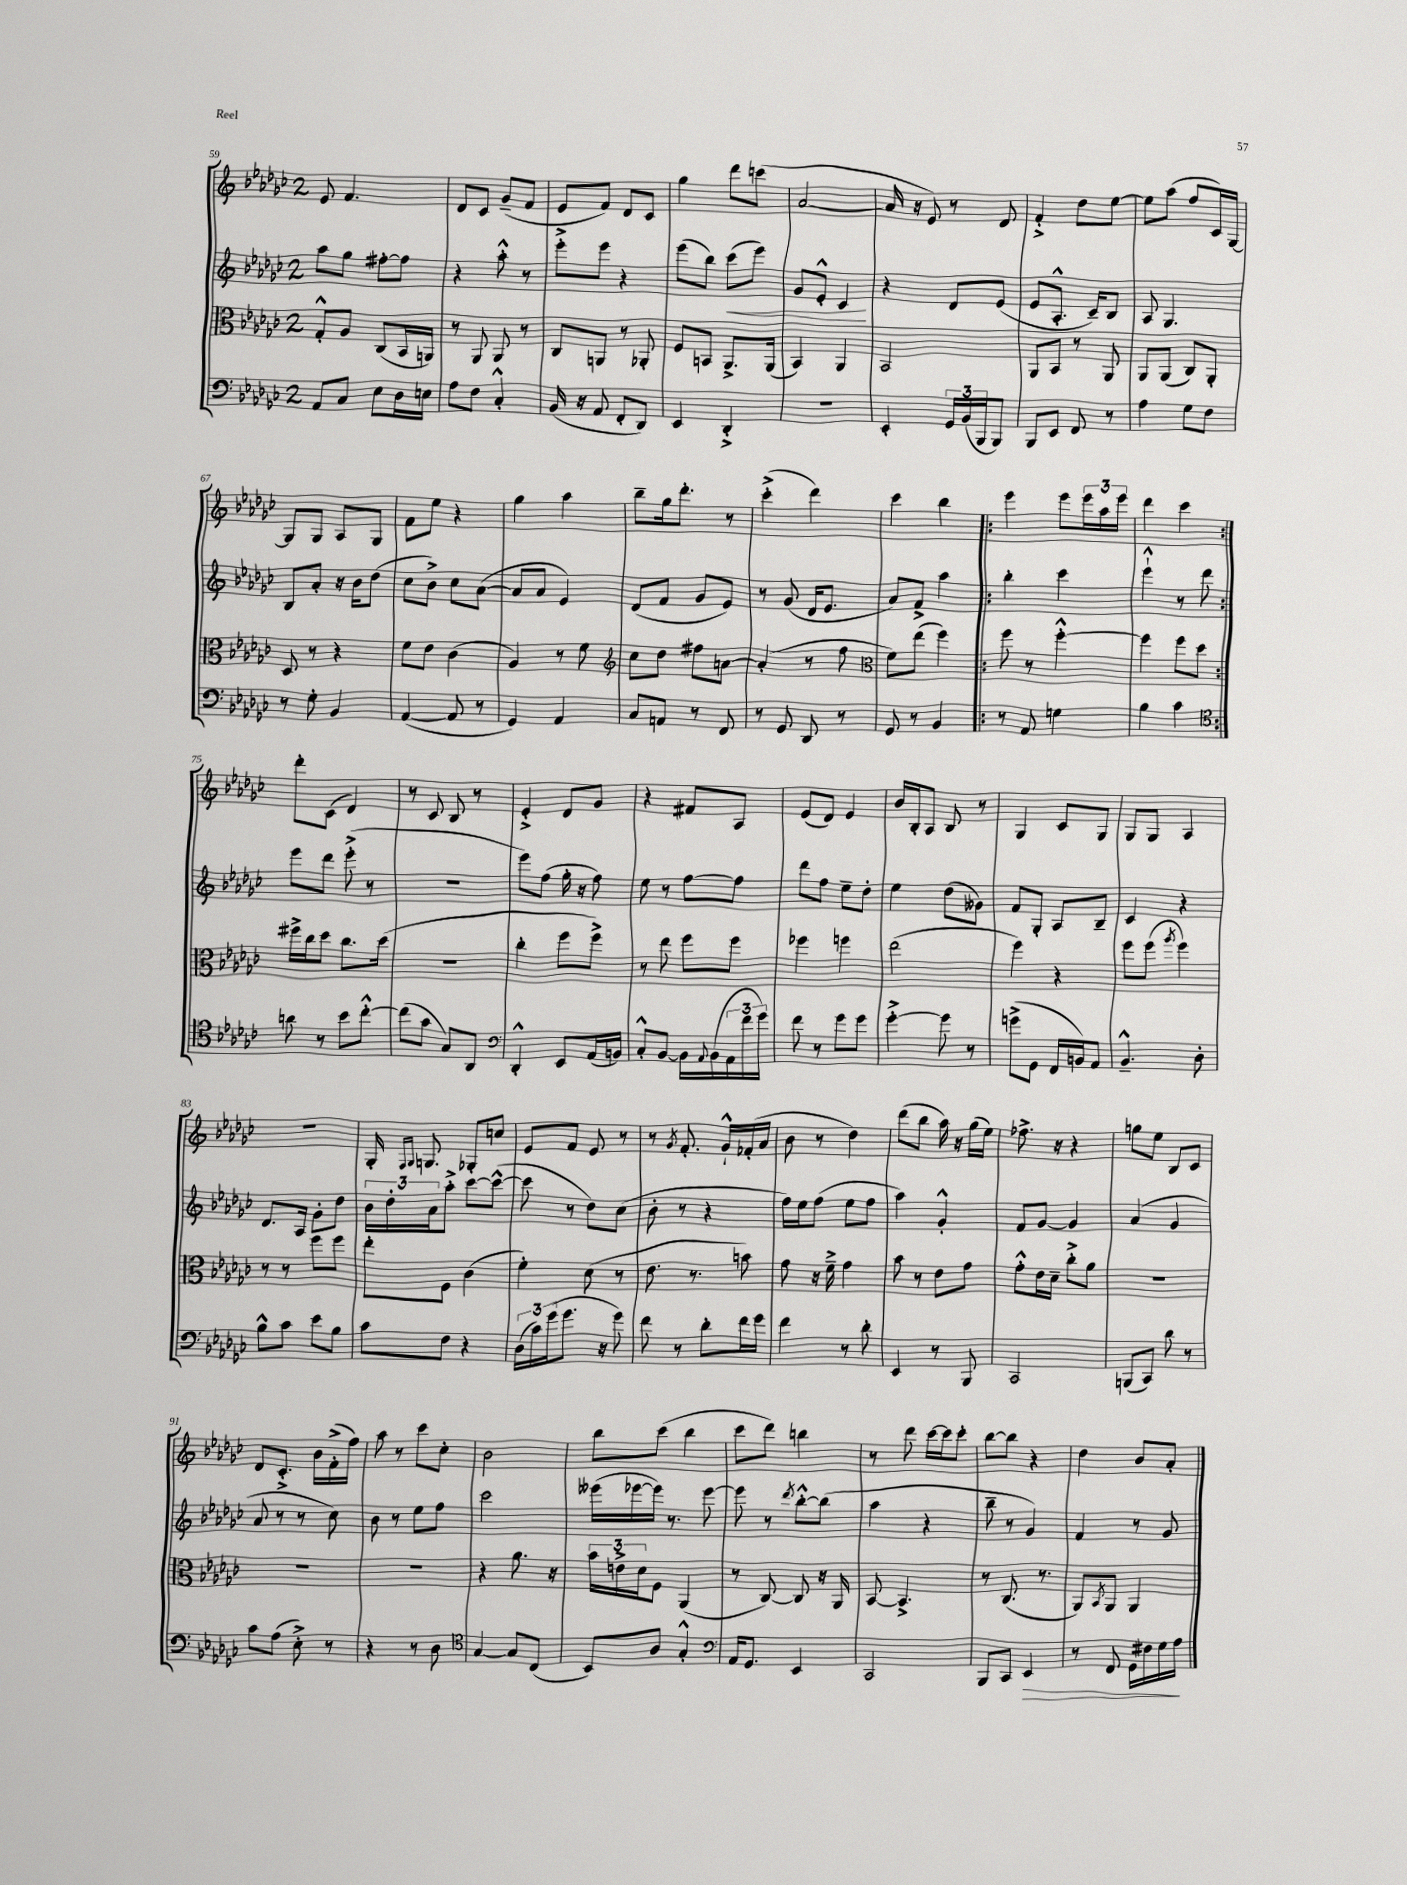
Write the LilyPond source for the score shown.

<<
\new StaffGroup <<
\new Staff = "s0" {
    \clef treble \key ges \major \once \override Staff.TimeSignature.style = #'single-digit \time 2/4
    ees'8 f'4. |
    des'8 ces'8 ges'8--( f'8 |
    ees'8 f'8) des'8 ces'8 |
    ges''4 des'''8 c'''8( |
    aes'2~ |
    aes'16 r16 ees'8) r8 des'8 |
    f'4-.-> des''8 ees''8~ |
    ees''8 aes''8( f''8 ces'16) ges16~ |
    ges8 ges8 aes8 ges8 |
    f'8 ees''8 r4 |
    ges''4 aes''4 |
    bes''8-- ges''16 des'''8.-. r8 |
    ces'''4-.->( des'''4) |
    ces'''4 bes''4 |
    \repeat volta 2 { ees'''4 ees'''8 \tuplet 3/2 { ees'''16 aes''16 ees'''16 } |
    des'''4 ces'''4 | }
    des'''8-. ces'8( des'4) |
    r8 ces'8 bes8 r8 |
    ees'4-.-> des'8 ges'8 |
    r4 fis'8 aes8 |
    ees'8( des'8) ees'4 |
    bes'16 bes16-. aes8 bes8 r8 |
    ges4 ces'8 ges8 |
    ges8 ges8 aes4 |
    R2 |
    ges16-. \grace { f16 ges16 } g8. ges8-. c''8 |
    ees'8 f'8 ees'8 r8 |
    r8 \acciaccatura { ges'8 } f'8.-. ges'16-!-^ fes'16-.( aes'16 |
    bes'8 r8 des''4) |
    des'''8( bes''8 aes''16) r16 ges''16( ees''16) |
    fes''8.-> r16 r4 |
    g''8 ees''8 bes8 ces'8 |
    des'8 ces'8.-.-> bes'16 f'16-.->( f''16) |
    aes''8 r8 ces'''8 ces''8-. |
    bes'2 |
    bes''8 ces'''8( bes''4 |
    ces'''8 des'''8) b''4 |
    r8 des'''8 ces'''16~ ces'''16 ces'''8-. |
    bes''8~ bes''8 r4 |
    des''4 bes'8 aes'8-. \bar "|." |
}
\new Staff = "s1" {
    \clef treble \key ges \major \once \override Staff.TimeSignature.style = #'single-digit \time 2/4
    aes''8 ges''8 fis''8~-. fis''8 |
    r4 aes''8-.-^ r8 |
    ees'''8-.-> ees'''8 r4 |
    ees'''8( bes''8) ces'''8\<( ees'''8) |
    ges'8 ees'8-.-^ ces'4\! |
    r4 des'8 ees'8( |
    ees'8 aes8.-.-^ ces'16--) bes8 |
    aes8 ges4. |
    bes8 aes'8-. r16 bes'16 des''8( |
    ces''8 bes'8->) ces''8 aes'8~( |
    aes'8 aes'8 ees'4) |
    des'8( f'8 ges'8 ees'8) |
    r8 ges'8( des'16 ees'8. |
    aes'8) f'8-> aes''4 |
    \repeat volta 2 { bes''4-. ces'''4 |
    ees'''4-!-^ r8 des'''8 | }
    ees'''8 des'''8 ees'''8-.->( r8 |
    R2 |
    ees'''8) f''8( ges''16-. r16 f''8) |
    ees''8 r8 f''8~ f''8 |
    des'''8 f''8 ees''8-- des''8-. |
    ees''4 des''8( geses'8) |
    f'8 ges8-. aes8 bes8-- |
    ces'4 r4 |
    des'8. aes16 ges'8-. des''8 |
    \tuplet 3/2 { bes'16 des''16-. aes'16 } aes''8-.-> ces'''8~ ces'''8~-^( |
    ces'''8 r8 des''8) ces''8( |
    bes'8-. r8 r4 |
    f''16) ees''16 f''8( ees''8 f''8 |
    aes''4) ges'4-.-^ |
    f'8 ges'8~ ges'4 |
    aes'4( ges'4 |
    aes'8 r8 r8 ces''8) |
    bes'8 r8 ees''8 f''8 |
    ces'''2 |
    eeses'''16( ees'''16~ ees'''16) r8. ees'''8~ |
    ees'''8 r8 \acciaccatura { des'''8 } bes''8~-.-^ bes''8( |
    aes''4 r4 |
    bes''8-- r8 ges'4) |
    f'4 r8 ges'8 \bar "|." |
}
\new Staff = "s2" {
    \clef alto \key ges \major \once \override Staff.TimeSignature.style = #'single-digit \time 2/4
    ges8-.-^ aes8 ces8( bes,16 a,16) |
    r8 aes,8 aes,8 r8 |
    ces8 a,8 r8 aes,8-. |
    f8 b,8 aes,8.-> aes,16( |
    bes,4) aes,4 |
    bes,2 |
    aes,8 bes,8 r8 aes,8 |
    aes,8 aes,8( ces8) aes,8-. |
    des8 r8 r4 |
    f'8 ees'8 ces'4( |
    aes4) r8 f'8 |
    \clef treble ces''8 des''8 fis''8 a'8~ |
    a'4-.( r8 f''8 |
    \clef alto f'8) ees''8( f''4) |
    \repeat volta 2 { f''8 r8 f''4~-.-^ |
    f''4 f''8 des''8 | }
    fis''16-> ces''16 des''8 ces''8. des''16( |
    R2 |
    ces''4-. f''8 f''8->) |
    r8 ees''8 f''8 f''8 |
    fes''4 f''4 |
    ees''2( |
    f''4) r4 |
    f''8 f''8( \acciaccatura { aes''8 } f''4) |
    r8 r8 f''8 f''8 |
    ees''8-. f8 ces'4( |
    f'4-.) des'8( r8 |
    ees'8. r8. b'8) |
    ges'8 r16 f'16---> ges'4 |
    bes'8 r8 ees'8 ges'8 |
    ges'8-.-^ ees'16 des'16-- ces''8-.-> aes'8 |
    R2 |
    R2 |
    R2 |
    r4 aes'8. r16 |
    \tuplet 3/2 { bes'16 e'16-> des'16 } f8 aes,4( |
    r8 ces8~) ces8 r16 aes,16 |
    bes,8~ bes,4.-> |
    r8 ces8.( r8. |
    aes,8) \acciaccatura { bes,8 } aes,8 aes,4 \bar "|." |
}
\new Staff = "s3" {
    \clef bass \key ges \major \once \override Staff.TimeSignature.style = #'single-digit \time 2/4
    aes,8 ces8 ees8 des16 e16 |
    aes8 f8 ces4-.-^ |
    bes,16( r16 aes,8 f,8-. des,8) |
    ees,4 des,4-.-> |
    R2 |
    ees,4-. \tuplet 3/2 { ges,16 bes,16( bes,,16 } bes,,8) |
    bes,,8 ees,8 f,8 r8 |
    aes4 ges8 f8 |
    r8 ges8-. bes,4 |
    aes,4~( aes,8 r8 |
    ges,4) aes,4 |
    ces8 a,8 r8 f,8 |
    r8 ges,8 des,8 r8 |
    ges,8 r8 bes,4 |
    \repeat volta 2 { r8 aes,8 g4 |
    bes4 ces'4 | }
    \clef tenor a'8 r8 bes'8 ces''8~-.-^ |
    ces''8( ges'8 ges8) aes,8 |
    \clef bass des,4-.-^ ees,8 aes,16( b,16) |
    ces8-.-^ bes,8~ bes,16 \appoggiatura { aes,8 } bes,16( \tuplet 3/2 { aes,16 f'16 ges'16) } |
    f'8 r8 ges'8 ges'8 |
    ges'4~-.-> ges'8 r8 |
    g'8->( ges,8 f,16 b,16) aes,8 |
    bes,4.---^ des8-. |
    bes8-^ ces'8 ees'8 bes8 |
    ces'8 f8 r4 |
    \tuplet 3/2 { des16( ces'16) ges'16( } ges'8. r16 ges'8) |
    f'8 r8 des'8-. f'16 ges'16 |
    f'4 r8 des'8-. |
    ees,4 r8 bes,,8 |
    ces,2 |
    b,,8( ces,8) des'8 r8 |
    ces'8 aes8( ees8-.->) r8 |
    r4 r8 des8 |
    \clef tenor ges4~ ges8 ces8( |
    bes,8) aes8 ges4-.-^ |
    \clef bass aes,16 ges,8. ees,4 |
    ces,2 |
    bes,,8 ces,8 ees,4\> |
    r8 f,8 ges,16 fis16 ges16 aes16\! \bar "|." |
}
>>
>>
\layout { \context { \Score currentBarNumber = #59 } }
